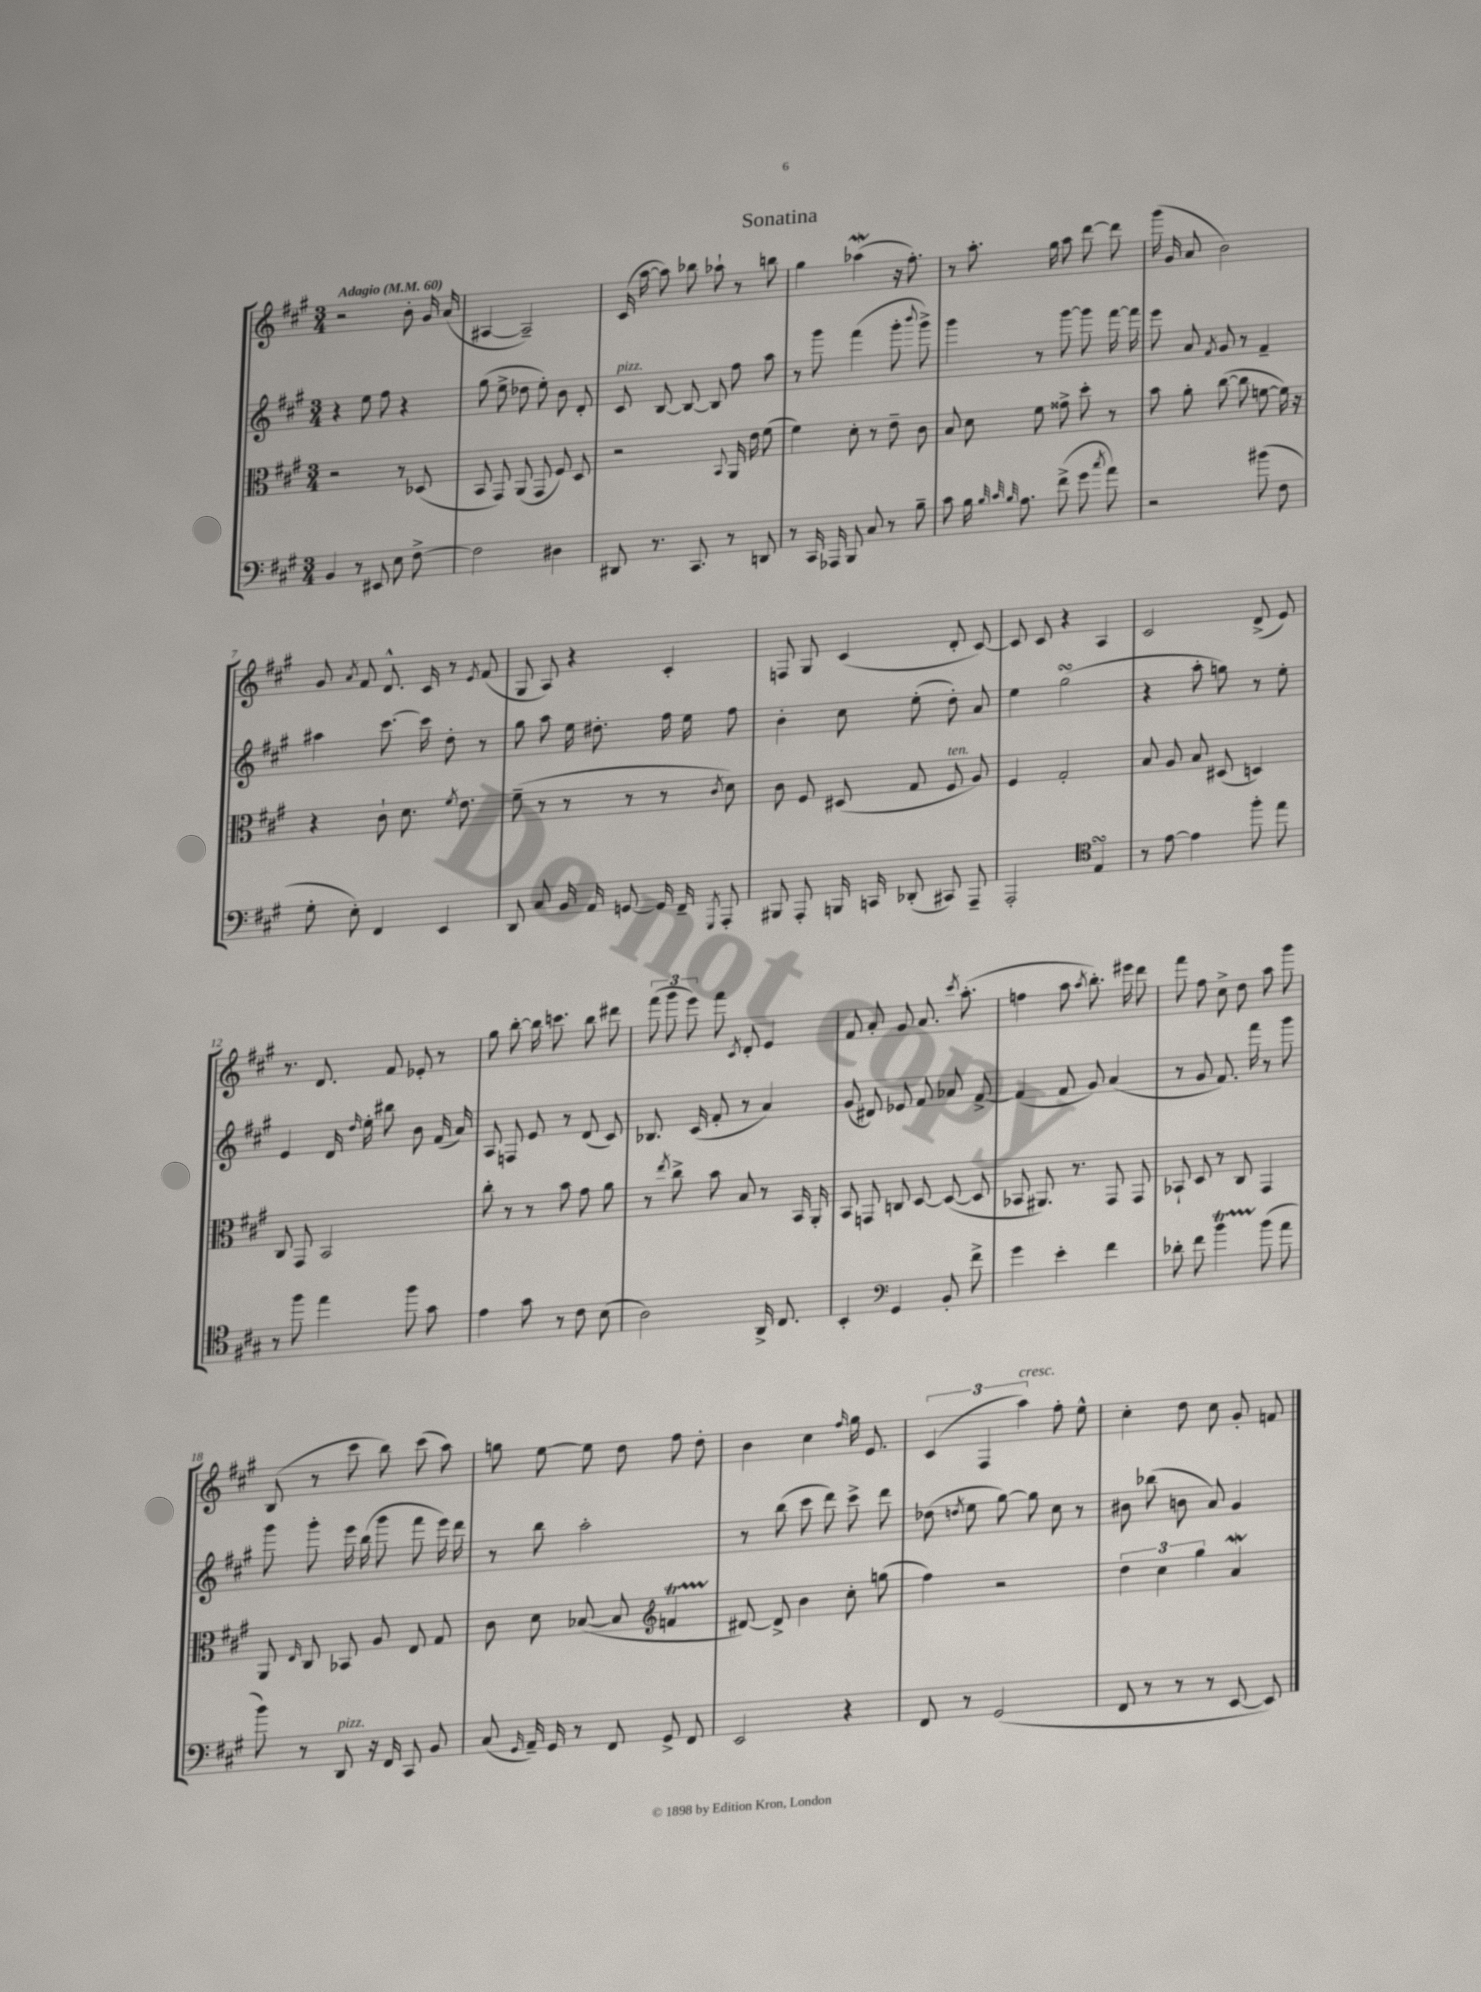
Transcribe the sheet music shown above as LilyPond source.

\header { title = "Sonatina" }
<<
\new StaffGroup <<
\new Staff = "s0" {
    \clef treble \key a \major \numericTimeSignature \time 3/4 \tempo "Adagio" 4 = 60
    \autoBeamOff r2 b'8-. gis'16 a'16( |
    ais4~ ais2--) |
    cis'16( a''16~ a''8) bes''8 aes''8-! r8 b''8 |
    gis''4 aes''4\mordent( r16 fis''8.-.) |
    r8 a''8.-. gis''16 a''8 d'''8~ d'''8 |
    gis'''16( gis'16 a'8 b'2) |
    gis'8 \acciaccatura { a'8 } fis'8 d'8.-^ cis'16 r8 \acciaccatura { e'8 } fis'8( |
    gis8 a8) r4 cis'4-. |
    f8 gis8 cis'4( d'8-. cis'8~) |
    cis'8 cis'8 r4 a4 |
    cis'2 d'8->( e'8) |
    r8. d'8. fis'8 ees'8-. r8 |
    gis''8 b''8~-. b''16 c'''8. b''8 dis'''8 |
    \tuplet 3/2 { fis'''8( gis'''8 e'''8) } fis'''8 \acciaccatura { cis'8 } d'8-. e'4 |
    fis'8 a'8-. gis'8 a'8. \acciaccatura { cis'''8 } a''8.-.( |
    f''4 a''8 \acciaccatura { a''8 } b''8.-.) eis'''16 d'''8 |
    fis'''8 fis''8 cis''8-> d''8 a''8 gis'''8 |
    b8( r8 cis'''8 b''8) cis'''8( a''8) |
    g''8 e''8~ e''8 d''8 fis''8 d''8-. |
    b'4 cis''4 \grace { fis''16 } gis''16 e'8. |
    \tuplet 3/2 { cis'4( fis4 a''4^\markup { \italic "cresc." }) } fis''8-. e''8-^ |
    cis''4-. d''8 cis''8 gis'8-. f'8 \bar "|." |
}
\new Staff = "s1" {
    \clef treble \key a \major \numericTimeSignature \time 3/4
    \autoBeamOff r4 e''8 fis''8 r4 |
    gis''8( e''8-> des''8 e''8-.) b'8 d'8-. |
    cis'8^\markup { \italic "pizz." } b8~ b8~ b8 fis''8 a''8 |
    r8 gis'''8 fis'''4( gis'''8-. \appoggiatura { b'''8 } gis'''8->) |
    gis'''4 r8 gis'''8~ gis'''8 fis'''16~ fis'''16 |
    e'''8 a'8 \acciaccatura { fis'8 } gis'8 r8 fis'4-- |
    ais''4 cis'''8.~ cis'''16 d''8-. r8 |
    gis''8 a''8 e''16 dis''8.-. fis''16 e''16 fis''8 |
    b'4-. cis''8 e''8-.( d''8-.) a'8 |
    e''4 gis''2\turn( |
    r4 a''8-. g''8) r8 e''8-. |
    e'4 d'16 \grace { d''16 } e''16-. bis''8 b'8 fis'16( a'16) |
    a8 f8 e'8 r8 d'8( cis'8) |
    bes8. cis'16( fis'8-. r8 a'4) |
    gis'8( dis'8) ees'8 fis'8 aes'8 fis'8~-> |
    fis'4( fis'8 gis'8) a'4( |
    r8 gis'8 fis'8.) fis'''16 r8 gis'''8 |
    gis'''8 gis'''8-. e'''16 b''16( gis'''8 fis'''8 e'''16) d'''16 |
    r8 b''8 a''2-. |
    r8 b''8( cis'''8 d'''8) cis'''8-> d'''8 |
    des''8( \acciaccatura { d''8 } e''8 gis''8~) gis''8 cis''8 r8 |
    bis'8 bes''8( b'8 a'8) gis'4 \bar "|." |
}
\new Staff = "s2" {
    \clef alto \key a \major \numericTimeSignature \time 3/4
    \autoBeamOff r2 r8 des8( |
    b,8 gis,8) a,8( gis,8 fis8) d8 |
    r2 \appoggiatura { b,8 } a,16 e'16 fis'8( |
    fis'4) d'8-. r8 e'8-- cis'8 |
    b8 d'8 fis'8 gisis'8-> d''8-. r8 |
    b'8 a'8-. cis''8~( cis''8 f'8~ f'16) r16 |
    r4 cis'8-! d'8. \acciaccatura { fis'8 } e'8. |
    fis'8--( r8 r8 r8 r8 \acciaccatura { cis'8 } d'8) |
    cis'8 fis8 dis8( gis8 fis8^\markup { \italic "ten." } a8) |
    fis4 gis2-. |
    b8 a8 b8 dis8( d4) |
    cis8 gis,8 b,2 |
    cis''8-. r8 r8 b'8 gis'8 a'8 |
    r8 \acciaccatura { e''8 } cis''8-> b'8 b8 r8 b,16 a,16-. |
    b,8 g,8 c8 d8~ d8~( d8 |
    bes,8 ais,8.) r8. gis,8 gis,8 |
    bes,8-! d8 r8 cis8 gis,4 |
    a,8 \grace { e16 } cis8 bes,8 a8 e8 gis8 |
    cis'8 d'8 bes8~( bes8 \clef treble f'4\startTrillSpan |
    dis'8~\stopTrillSpan) dis'8-> b'4 cis''8-. g''8( |
    fis''4) r2 |
    \tuplet 3/2 { d''4 cis''4 gis''4 } a'4\mordent \bar "|." |
}
\new Staff = "s3" {
    \clef bass \key a \major \numericTimeSignature \time 3/4
    \autoBeamOff b,4 r8 eis,8 e8 fis8~-> |
    fis2 dis4 |
    dis,8 r8. cis,8. r8 d,8 |
    r8 cis,16 aes,,16 b,,8 cis8 r8 b8-- |
    cis'8 b16 \grace { b32 cis'32 b32 } a8. fis'8->( gis'8 \acciaccatura { cis''8 } a'8) |
    r2 bis'8( fis8 |
    gis8-. e8-.) fis,4 e,4 |
    d,8 cis8 b,16 a,16 g,8~ g,16 fis,16-- \acciaccatura { gis,,8 } a,,8-. |
    bis,,8 a,,8-. b,,16 c,16 des,8-.( cis,8) a,,8-- |
    a,,2-. \clef tenor e4\turn |
    r8 e'8~ e'4 fis''8-. e''8 |
    r8 fis''8 e''4 fis''8 gis'8 |
    e'4 gis'8 r8 cis'8 b8( |
    a2) a,16-> cis8. |
    b,4-. \clef bass gis,4 b,8-. fis'8-> |
    gis'4 e'4-. fis'4 |
    des'8-. fis'8 b'4\startTrillSpan b'8\stopTrillSpan( a'8 |
    b'8) r8 d,8^\markup { \italic "pizz." } r16 fis,16 cis,8 b,8 |
    cis8( \grace { gis,16 } a,16--) gis,16 r8 fis,8 gis,8-> fis,8 |
    e,2 r4 |
    fis,8 r8 gis,2( |
    fis,8 r8 r8 r8 e,8~ e,8) \bar "|." |
}
>>
>>
